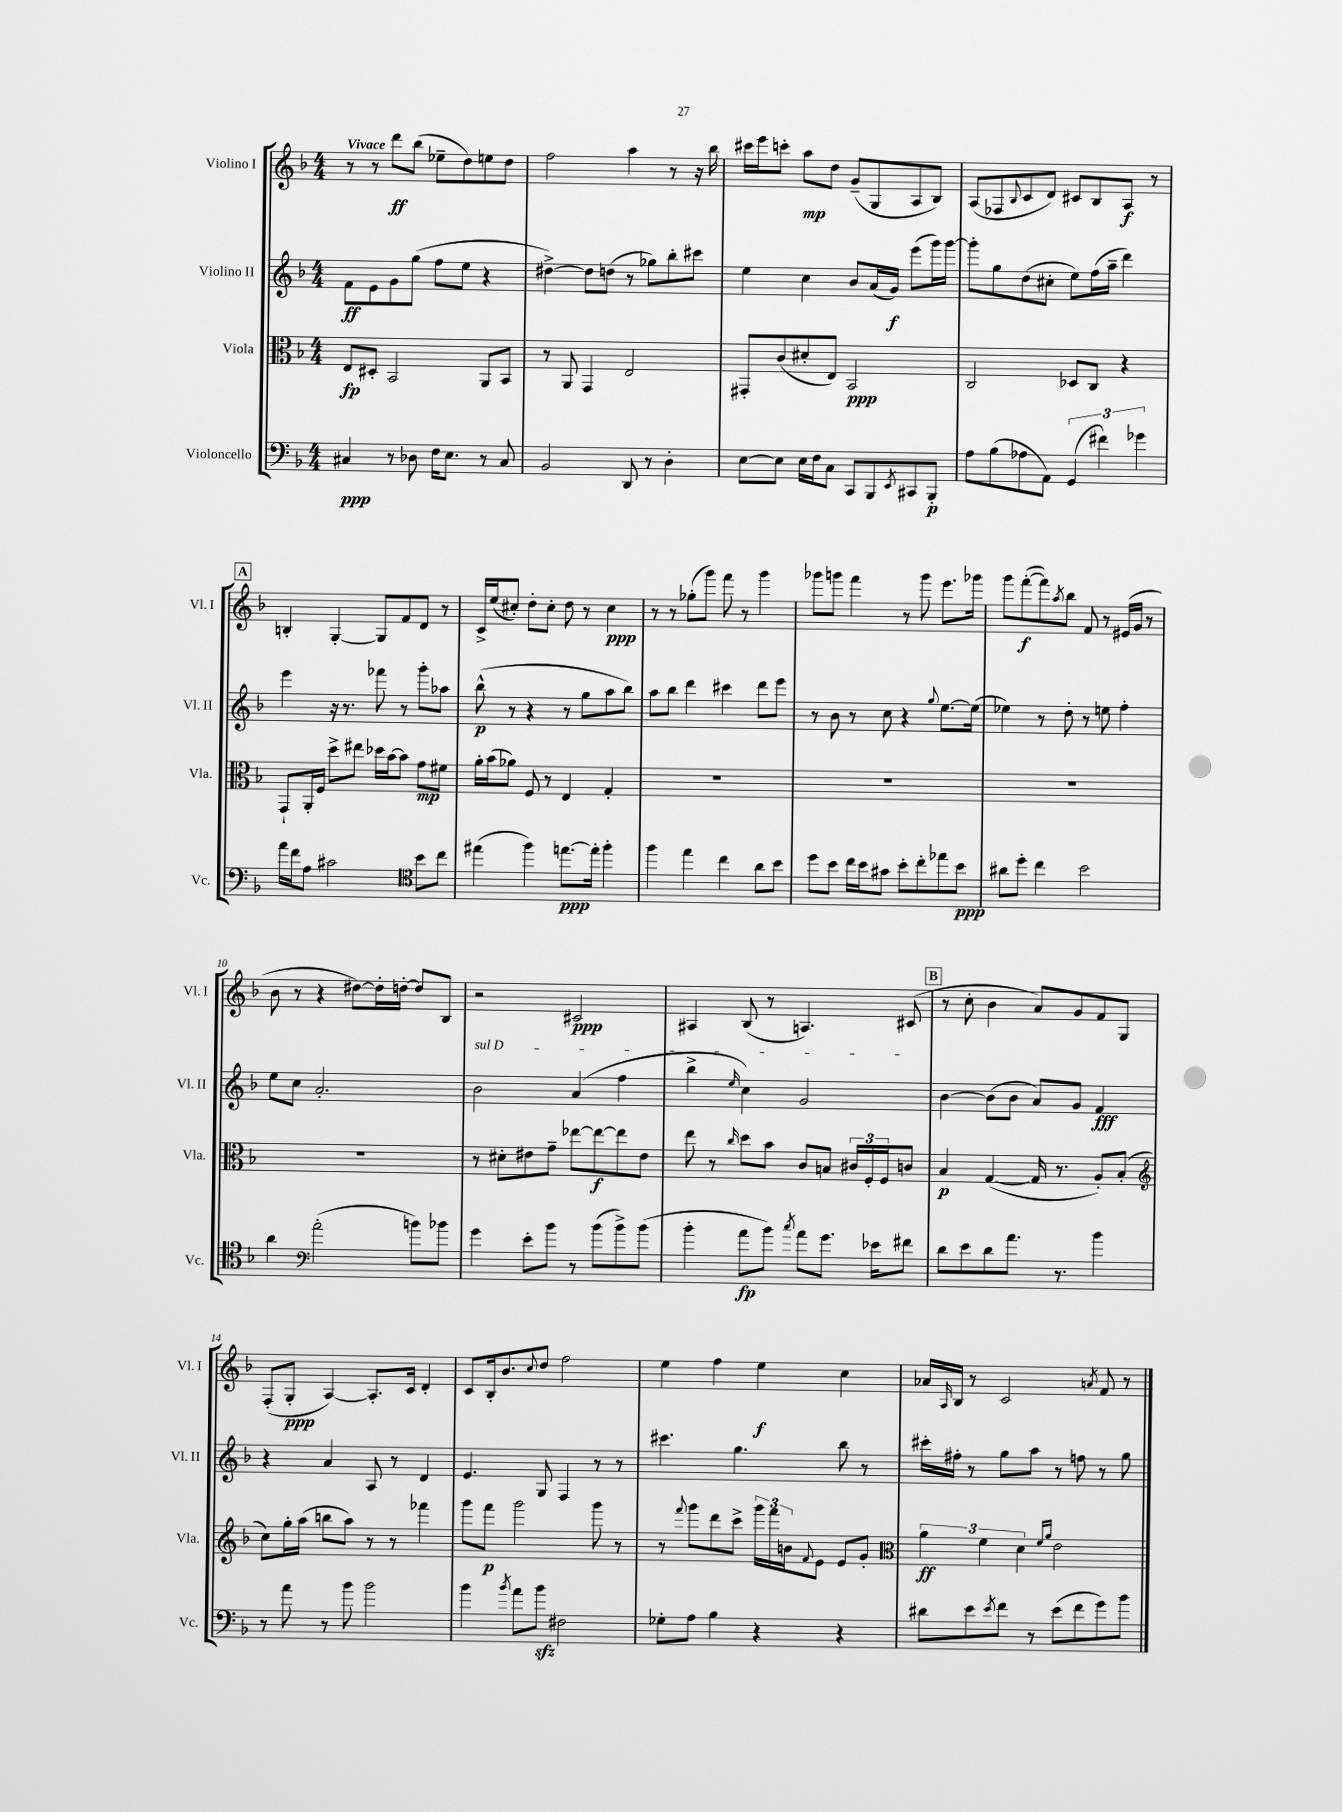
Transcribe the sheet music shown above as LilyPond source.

<<
\new StaffGroup <<
\new Staff = "s0" \with { instrumentName = "Violino I" shortInstrumentName = "Vl. I" } {
    \clef treble \key f \major \numericTimeSignature \time 4/4 \tempo "Vivace"
    r8 r8 d'''8\ff bes''8( ees''8-- d''8) e''8 d''8 |
    f''2 a''4 r8 r16 bes''16 |
    cis'''16 e'''16 c'''8-. a''8\mp d''8 g'8--( g8 a8 bes8) |
    a8( fes8 \appoggiatura { bes8 } c'8 d'8) cis'8 bes8 a8\f r8 |
    \mark \markup { \box "A" } b4-. g4~-. g8 f'8 d'8 r8 |
    c'16-> e''16( cis''8-.) d''8-. cis''8-. d''8 r8 cis''4\ppp |
    r8 r8 ges''8-.( g'''8) f'''8 r8 g'''4 |
    ges'''8 g'''8 f'''4 r8 g'''8 e'''8. ges'''16 |
    g'''8 f'''8~-.\f( f'''8) \acciaccatura { a''8 } bes''8 f'8 r8 eis'16( g'16 r8 |
    bes'8 r8 r4 dis''8~) dis''16-. d''16~-. d''8 bes8 |
    r2 cis'2\ppp |
    ais4 bes8( r8 a4.) cis'8( |
    \mark \markup { \box "B" } r8 c''8-. bes'4 a'8) g'8 f'8 g8 |
    f8-.( g8-.\ppp a4~) a8.-. c'16 d'4-. |
    c'8 bes16-. bes'8. \appoggiatura { c''8 } d''8 f''2 |
    e''4 f''4 e''4\f c''4 |
    aes'16 \grace { a16 } bes16 r8 c'2 \acciaccatura { a'8 } f'8 r8 \bar "|." |
}
\new Staff = "s1" \with { instrumentName = "Violino II" shortInstrumentName = "Vl. II" } {
    \clef treble \key f \major \numericTimeSignature \time 4/4
    f'8\ff e'8 g'8 g''8( f''8 e''8 r4 |
    dis''4~->) dis''8 d''8( r8 ges''8) bes''8-. cis'''8 |
    e''4 c''4 bes'8 a'16( g'16\f) e'''8( g'''16) g'''16~ |
    g'''8-. g''8 d''8( cis''8-. e''8) f''16( a''16-- d'''4) |
    \mark \markup { \box "A" } e'''4 r16 r8. fes'''8 r8 g'''8-. aes''8 |
    bes''8-^\p( r8 r4 r8 g''8 a''8 bes''8) |
    a''8 bes''8 d'''4 cis'''4 d'''8 e'''8 |
    r8 bes'8 r8 c''8 r4 \appoggiatura { g''8 } e''8.~ e''16( |
    ees''4) r8 d''8-. r8 e''8 f''4-. |
    e''8 c''8 a'2.-. |
    \once \override TextSpanner.bound-details.left.text = \markup { \italic "sul D" } bes'2\startTextSpan a'4( f''4 |
    bes''4-> \grace { e''16 } c''4) g'2\stopTextSpan |
    \mark \markup { \box "B" } bes'4~ bes'8( bes'8 a'8) g'8 f'4\fff |
    r4 a'4 a8 r8 d'4 |
    e'4. g8 f4 r8 r8 |
    cis'''4. g''4. bes''8 r8 |
    cis'''16-. fis''16-. r8 g''8 a''8 r8 f''8 r8 g''8 \bar "|." |
}
\new Staff = "s2" \with { instrumentName = "Viola" shortInstrumentName = "Vla." } {
    \clef alto \key f \major \numericTimeSignature \time 4/4
    e8\fp dis8-. bes,2 a,8 bes,8 |
    r8 a,8 g,4 e2 |
    gis,8-. c'8( dis'8-. e8) bes,2\ppp |
    c2 des8 c8 r4 |
    \mark \markup { \box "A" } g,8-! a,16-. f16 d''8-> eis''8 des''16 bes'16~ bes'8 g'8\mp fis'8 |
    a'16-. bes'16( aes'8) f8 r8 e4 g4-. |
    R1 |
    R1 |
    R1 |
    R1 |
    r8 dis'8-. eis'8 g'8-- ees''8~ ees''8~\f ees''8 eis'8 |
    e''8 r8 \grace { c''16 } d''8 bes'8 c'8 b8 \tuplet 3/2 { cis'16 f16-. f16 } c'8 |
    \mark \markup { \box "B" } bes4\p g4~( g16 r8. a8-.) bes8-.( |
    \clef treble c''8) g''16-. a''16( b''8 a''8) r8 r8 fes'''4 |
    g'''8 f'''8\p g'''2 g'''8 r8 |
    r8 \appoggiatura { f'''8 } g'''8 d'''8 c'''8-> \tuplet 3/2 { g'''16 f'''16 b'16 } \appoggiatura { f'8 } e'8 e'8 g'8-. |
    \clef alto \tuplet 3/2 { a'4\ff f'4 d'4 } \grace { f'16 a'16 } e'2 \bar "|." |
}
\new Staff = "s3" \with { instrumentName = "Violoncello" shortInstrumentName = "Vc." } {
    \clef bass \key f \major \numericTimeSignature \time 4/4
    cis4\ppp r8 des8 f16 e8. r8 cis8 |
    bes,2 d,8 r8 d4-. |
    e8~ e8 e16 f16 c8 c,8 bes,,8 \acciaccatura { e,8 } cis,8 bes,,8-.\p |
    a8 bes8( aes8 a,8) \tuplet 3/2 { g,4( fis'4) ges'4 } |
    \mark \markup { \box "A" } a'16 f'16 a8 cis'2 \clef tenor bes'8 c''8 |
    eis''4( f''4) e''8.~\ppp e''16-. f''4-. |
    f''4 e''4 c''4 a'8 bes'8 |
    d''8 bes'8 c''16 bes'16 gis'8 bes'8-. c''8-. ees''8 bes'8\ppp |
    ais'8 d''8-. c''4 bes'2 |
    a'4 \clef bass a'2-.( b'8) bes'8 |
    g'4 e'8-. bes'8 r8 bes'8( bes'8->) bes'8( |
    bes'4-. a'8\fp bes'8) \acciaccatura { c''8 } a'8 g'8. ees'16 fis'8 |
    \mark \markup { \box "B" } d'8 e'8 d'8 a'8. r8. bes'4 |
    r8 a'8 r8 bes'8 bes'2 |
    bes'4 \acciaccatura { bes'8 } a'8 bes'8\sfz fis2 |
    ges8-. a8 bes4 r4 r4 |
    dis'8 e'8 \acciaccatura { e'8 } f'8 r8 e'8( f'8 g'8) bes'8 \bar "|." |
}
>>
>>
